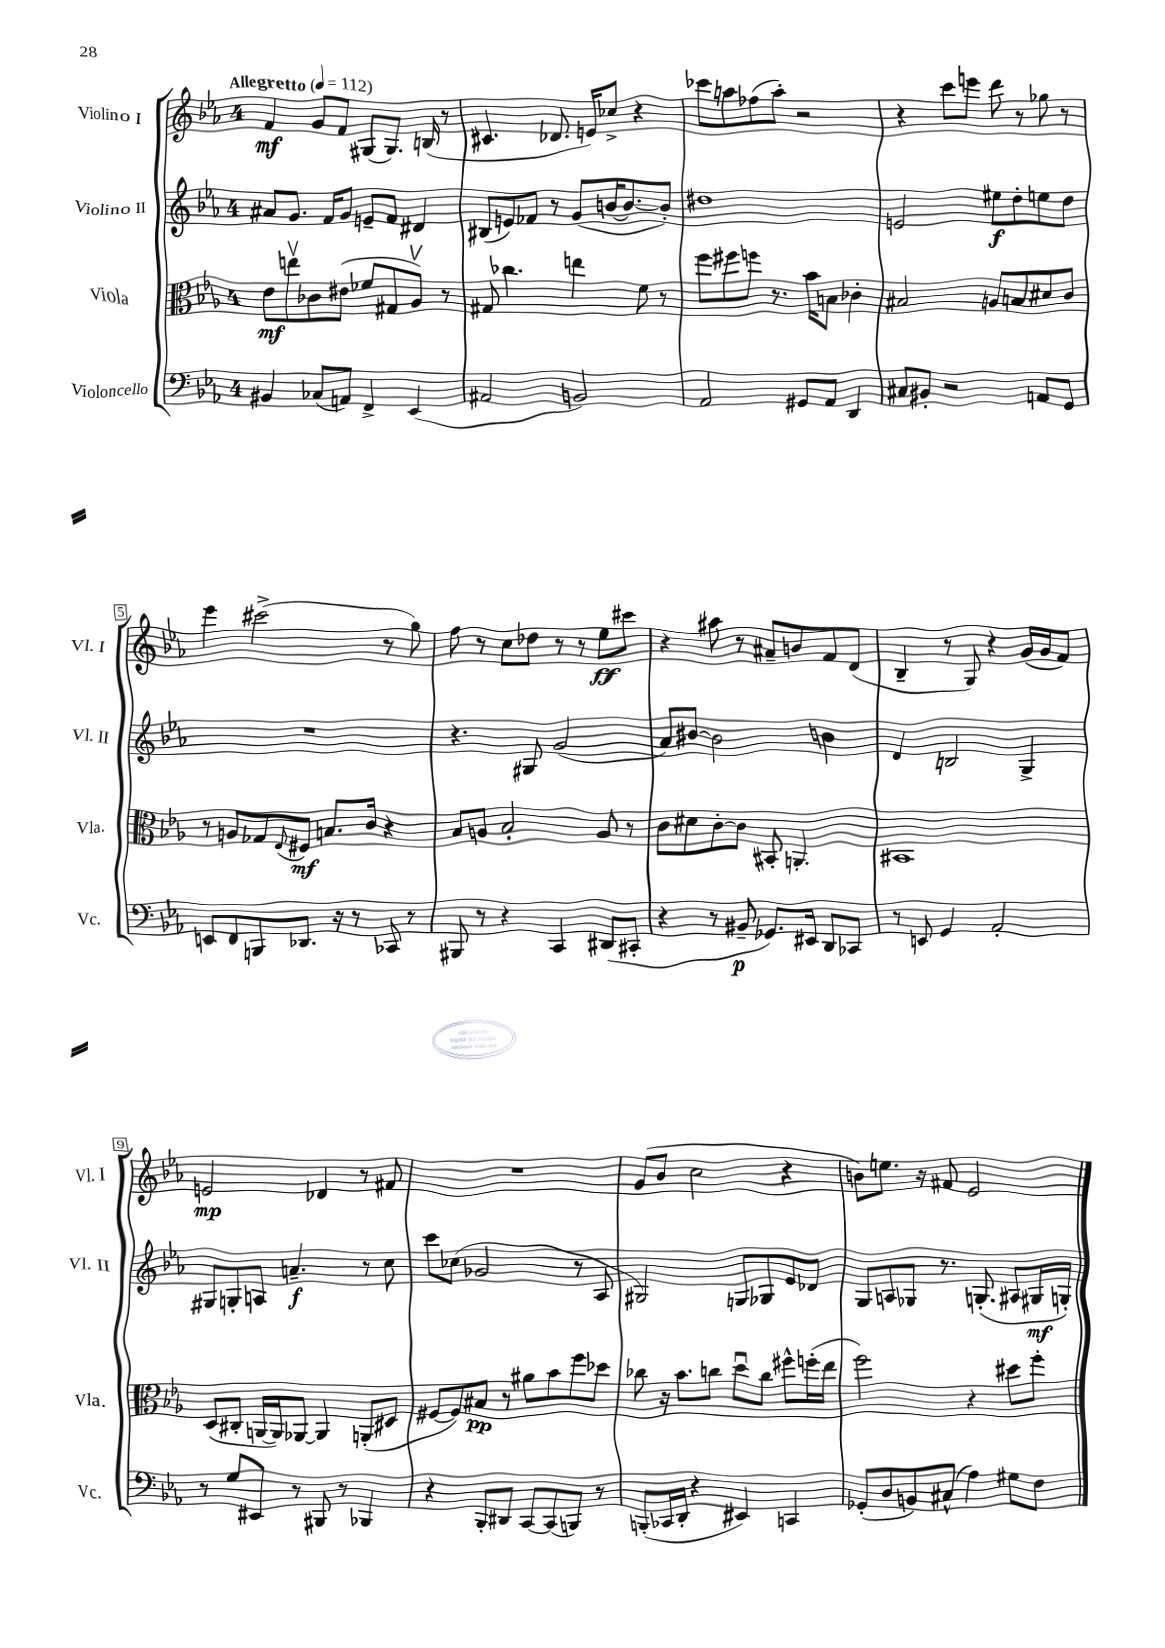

**kern	**kern	**kern	**kern
*staff4	*staff3	*staff2	*staff1
*clefF4	*clefC3	*clefG2	*clefG2
*k[b-e-a-]	*k[b-e-a-]	*k[b-e-a-]	*k[b-e-a-]
*M4/4	*M4/4	*M4/4	*M4/4
*MM112	*MM112	*MM112	*MM112
4BB#	8e-	8a#	4f
.	8eev	8.g	.
(8C-	8c-	.	8g
.	.	16f	.
8AA)	(8e#	8g	8f
4FF^	8f-	8e~	(8G#
.	8G#	8f	8.G#)
(4EE-	8A-v)	4d#	.
.	.	.	(16B
.	8r	.	8r
=	=	=	=
2AA#	8G#	(8B#	4.c#
.	4.cc-	8e)	.
.	.	8f-	.
.	.	8r	8.d-
2BB)	4ee	(8g	.
.	.	.	16e)
.	.	[16b	8cc-^
.	.	8.b_	.
.	8f	.	4r
.	8r	8b'])	.
=	=	=	=
2AA-	8ff	1dd#	8ccc-
.	8ff#	.	8aa
.	8ff	.	(8ff-
.	8.r	.	8aa')
8GG#	.	.	2r
.	16b-	.	.
8AA-	8B	.	.
4DD	4c-'	.	.
=	=	=	=
8C#	2B#	2e	4r
8BB#'	.	.	.
2r	.	.	8ccc
.	.	.	8eee
.	8A	8ee#	8ddd
.	8B	8dd'	8r
8AA	8d#	8ee	8gg-
8GG	8c	8dd	8r
=	=	=	=
8EE	8r	1r	4eee-
8FF	8A	.	.
8BBB	8G-	.	(2ccc#^
.	8qqE-	.	.
8.DD-	8F#	.	.
.	8.B	.	.
16r	.	.	.
8r	.	.	.
.	16c	.	.
8CC-	4r	.	8r
8r	.	.	8gg)
=	=	=	=
8BBB#	8B-	4.r	8ff
8r	8A	.	8r
4r	2B-'	.	8cc
.	.	8G#	8dd-
4CC	.	(2g	8r
.	.	.	8r
(8DD#	8A	.	8ee-
8CC#'	8r	.	8ccc#
=	=	=	=
4r	8c	8a-)	4r
.	8d#	[8b#	.
8r	[8c'	2b#]	8aa#
8BB#~	8c]	.	8r
8.GG-)	8BB#'	.	8a#~
.	4.AA'	.	8b
16EE#	.	.	.
8DD	.	4b	8f
8CC-	.	.	(8d
=	=	=	=
8r	1BB#	4d	4B-~
8EE	.	.	.
4GG	.	2B	8r
.	.	.	8G)
2AA-'	.	.	4r
.	.	4G^	(16g
.	.	.	16g
.	.	.	8f)
=	=	=	=
8r	(8D	8G#	2e
8G	8C#'	8G'	.
8EE#	[16AA	8A	.
.	16AA])	.	.
8r	[8AA-	4.a~	.
8BBB#	4AA-]	.	4d-
8r	.	.	.
4BBB-	(8AA'	8r	8r
.	8D#	8cc	8f#
=	=	=	=
4r	[8F#	8ccc	1r
.	8F#])	(8cc-	.
8BBB-'	8B#	2g-	.
8DD#	8r	.	.
[8CC	8a#	.	.
(8CC]	8b-	.	.
8BBB)	8ff	8r	.
8r	8dd-	8A-	.
=	=	=	=
(8BBB'	8cc-	2G#)	(8g
16CC-	16r	.	8b-
16DD'	8.b-	.	.
4r	.	.	2cc
.	8cc	.	.
4EE#)	8ddu	8G	.
.	8cc	8G-	.
4CC	8ff#^^	8e-	4r
.	(16ff'	8d-	.
.	16ee-	.	.
=	=	=	=
(8GG-'	2ff)	8G	8b)
8D	.	8A	8.ee
8BB)	.	8G-	.
.	.	.	16r
(8C#^^	.	8.r	8f#
4A-)	4r	.	2e-
.	.	(8.G'	.
8G#	8dd#	8A#	.
8F	8ff'	16G#	.
.	.	16G')	.
==	==	==	==
*-	*-	*-	*-
